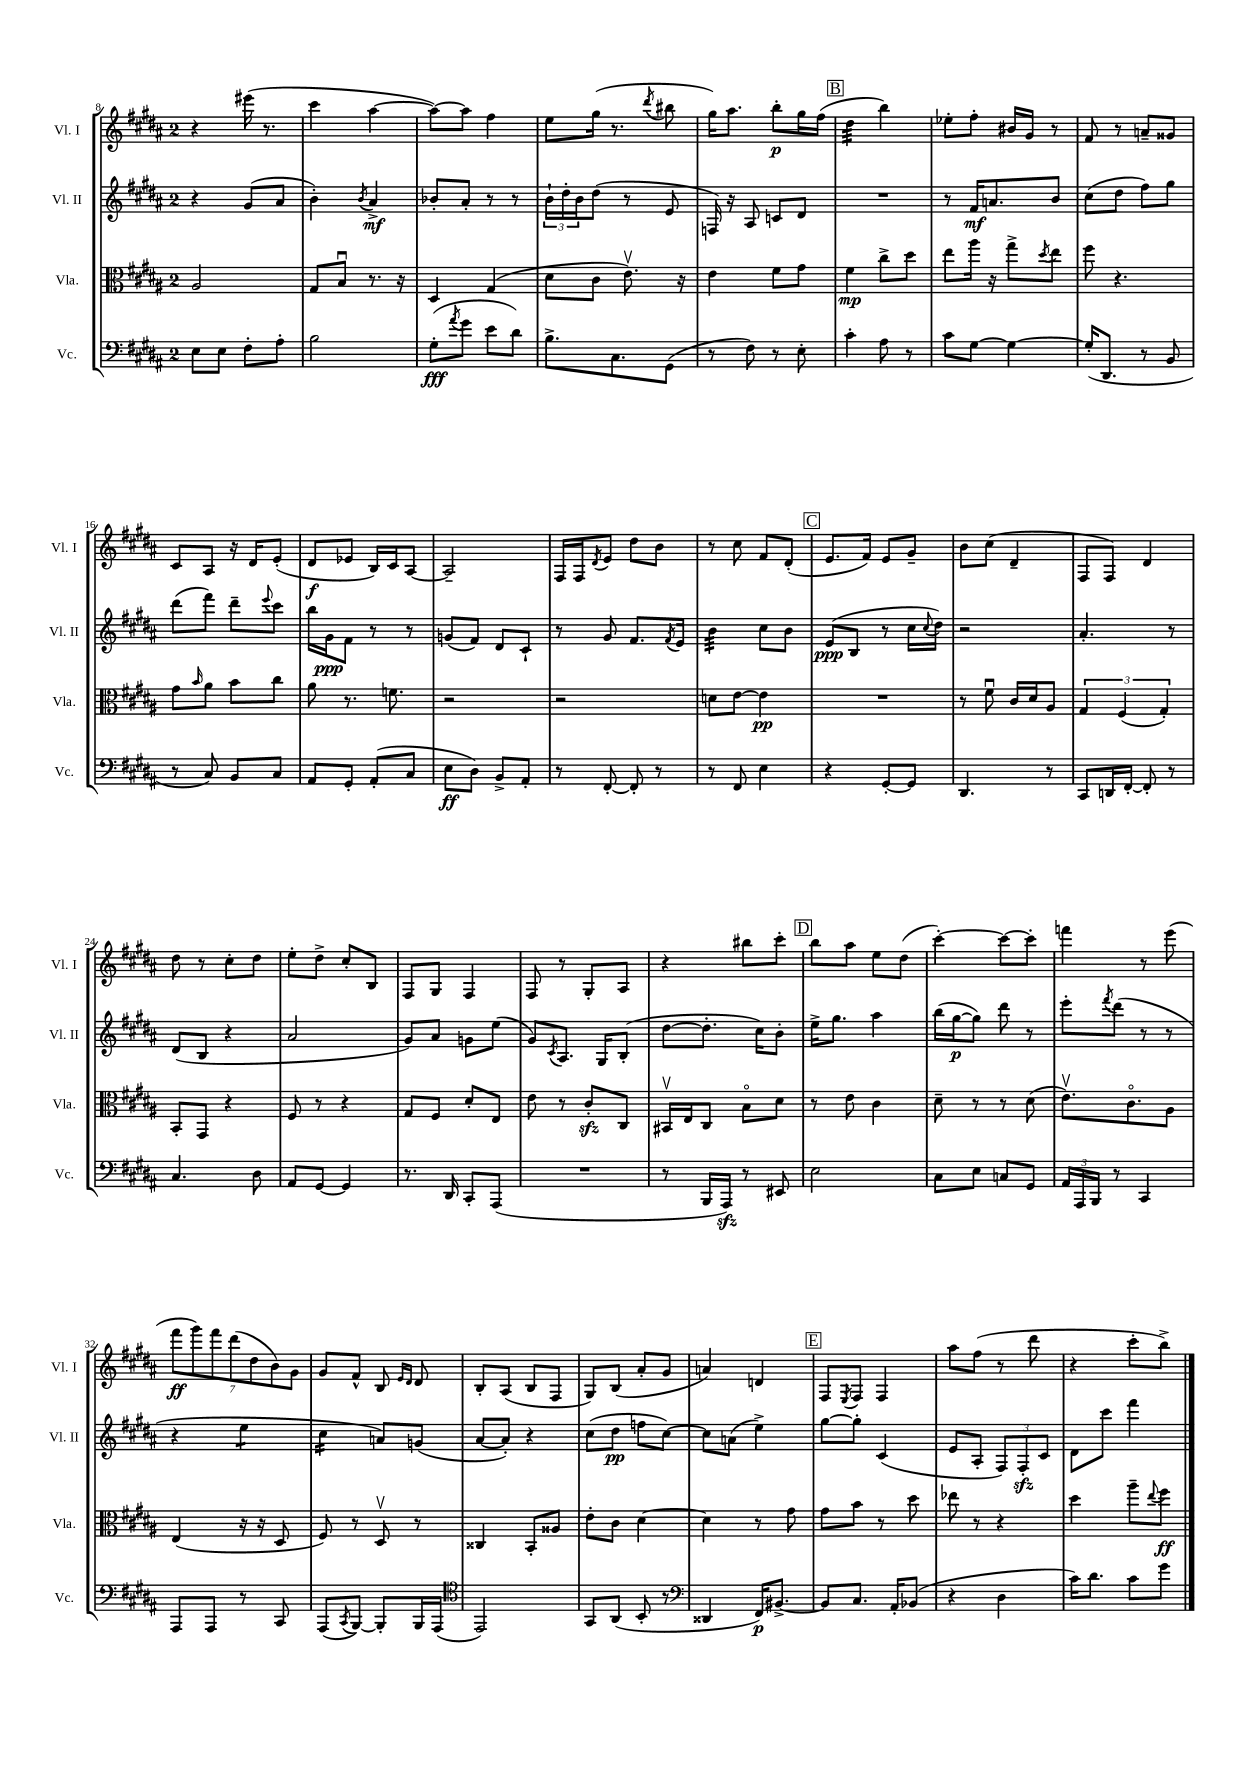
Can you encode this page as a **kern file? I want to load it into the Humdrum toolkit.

**kern	**kern	**kern	**kern
*staff4	*staff3	*staff2	*staff1
*clefF4	*clefC3	*clefG2	*clefG2
*k[f#c#g#d#a#]	*k[f#c#g#d#a#]	*k[f#c#g#d#a#]	*k[f#c#g#d#a#]
*M2/4	*M2/4	*M2/4	*M2/4
8E	2A#	4r	4r
8E	.	.	.
8F#'	.	(8g#	(16eee#
.	.	.	8.r
8A#'	.	8a#	.
=	=	=	=
2B	8G#	4b')	4ccc#
.	8Bu	.	.
.	.	8qb	.
.	8.r	4a#^	[4aa#
.	16r	.	.
=	=	=	=
(8G#'	4D#	8b-'	8aa#_)
8qa#	.	.	.
8g#	.	8a#'	8aa#]
8e	(4G#	8r	4ff#
8d#)	.	8r	.
=	=	=	=
8.B^	8d#	24b`	8ee
.	.	24dd#'	.
.	.	24b	.
.	8c#	(8dd#	(16gg#
8.C#	.	.	8.r
.	8.ev)	8r	.
.	.	.	8qddd#
(8GG#	.	8e	8bb#
.	16r	.	.
=	=	=	=
8r	4e	16F)	16gg#)
.	.	16r	8.aa#
8F#)	.	8A#	.
8r	8f#	8c	8bb'
8E'	8g#	8d#	16gg#
.	.	.	(16ff#
=	=	=	=
4c#'	4f#	2r	4dd#
8A#	8cc#^	.	4bb)
8r	8dd#	.	.
=	=	=	=
8c#	8ee	8r	8ee-'
[8G#	16aa#	16f#	8ff#'
.	16r	8.a	.
4G#_	8gg#^	.	16b#
.	.	.	16g#
.	8qdd#	.	.
.	8ee	8b	8r
=	=	=	=
(16G#']	8ff#	(8cc#	8f#
8.DD#	.	.	.
.	4.r	8dd#	8r
8r	.	8ff#)	8a~
8BB	.	8gg#	8g##
=	=	=	=
8r	8g#	(8ddd#	8c#
.	16qqb	.	.
8C#)	8a#	8fff#)	8A#
8BB	8b	8ddd#~	16r
.	.	.	16d#
.	.	8qqeee	.
8C#	8cc#	8ccc#	(8e'
=	=	=	=
8AA#	8a#	16bb	8d#
.	.	16g#	.
8GG#'	8.r	8f#	8e-
(8AA#'	.	8r	16B)
.	8.f	.	16c#
8C#	.	8r	[8A#
=	=	=	=
8E	2r	(8g	2A#~]
8D#)	.	8f#)	.
8BB^	.	8d#	.
8AA#'	.	8c#`	.
=	=	=	=
8r	2r	8r	16F#
.	.	.	16F#
.	.	.	8qd#
[8FF#'	.	8g#	8e
8FF#']	.	8.f#	8dd#
8r	.	.	8b
.	.	8qf#	.
.	.	16e	.
=	=	=	=
8r	8d	4b	8r
8FF#	[8e	.	8cc#
4E	4e]	8cc#	8f#
.	.	8b	(8d#'
=	=	=	=
4r	2r	(8e	8.e
.	.	8B	.
.	.	.	16f#)
[8GG#'	.	8r	8e
8GG#]	.	16cc#	8g#~
.	.	8qqcc#	.
.	.	16dd#)	.
=	=	=	=
4.DD#	8r	2r	8b
.	8f#u	.	(8cc#
.	16c#	.	4d#~
.	16d#	.	.
8r	8A#	.	.
=	=	=	=
8CC#	6G#	4.a#'	8F#
16DD	.	.	8F#)
.	(6F#	.	.
[16FF#'	.	.	.
8FF#']	.	.	4d#
.	6G#')	.	.
8r	.	8r	.
=	=	=	=
4.C#	8BB'	(8d#	8dd#
.	8GG#	8B	8r
.	4r	4r	8cc#'
8D#	.	.	8dd#
=	=	=	=
8AA#	8F#	2a#	8ee'
[8GG#	8r	.	8dd#^
4GG#]	4r	.	8cc#'
.	.	.	8B
=	=	=	=
8.r	8G#	8g#)	8F#
.	8F#	8a#	8G#
16DD#	.	.	.
8CC#'	8d#'	8g	4F#
(8AAA#	8E	(8ee	.
=	=	=	=
2r	8e	8g#)	8F#
.	.	8qc#	.
.	8r	8.A#	8r
.	8c#'	.	8G#'
.	.	16G#	.
.	8C#	(8B'	8A#
=	=	=	=
8r	16BB#v	[8dd#	4r
.	16E	.	.
16BBB	8C#	8.dd#']	.
16AAA#)	.	.	.
8r	8Bo	.	8bb#
.	.	16cc#)	.
8EE#	8d#	8b'	8ccc#'
=	=	=	=
2E	8r	16ee^	8bb
.	.	8.gg#	.
.	8e	.	8aa#
.	4c#	4aa#	8ee
.	.	.	(8dd#
=	=	=	=
8C#	8d#~	(16bb	[4ccc#')
.	.	[16gg#	.
8E	8r	8gg#])	.
8C	8r	8ddd#	8ccc#_
8GG#	(8d#	8r	8ccc#']
=	=	=	=
24AA#	8.ev)	8eee'	4fff
24AAA#	.	.	.
24BBB	.	.	.
.	.	8qfff#	.
8r	.	(8ddd#	.
.	8.c#o	.	.
4CC#	.	8r	8r
.	8A#	8r	(8eee
=	=	=	=
8AAA#	(4E	4r	14fff#
.	.	.	14ggg#)
8AAA#	.	.	.
.	.	.	14fff#
.	.	.	(14ddd#
8r	16r	4ee	.
.	.	.	14dd#
.	16r	.	.
.	.	.	14b)
8CC#	8D#	.	.
.	.	.	14g#
=	=	=	=
(8AAA#	8F#)	4cc#	8g#
8qCC#	.	.	.
[8BBB)	8r	.	8f#^^
8BBB']	8D#v	8a)	8B
.	.	.	16qqe
.	.	.	16qqd#
16BBB	8r	(8g	8d#
(16AAA#	.	.	.
=	=	=	=
*clefC4	*	*	*
2EE)	4C##	[8a#	8B'
.	.	8a#'])	(8A#
.	8BB'	4r	8B
.	8A##	.	8F#
=	=	=	=
8GG#	8e'	(8cc#	8G#)
(8AA#	8c#	8dd#	(8B
8BB'	[4d#	8ff	8a#'
8r	.	[8cc#)	8g#
=	=	=	=
*clefF4	*	*	*
4DD##	4d#]	8cc#]	4a)
.	.	(8a	.
16FF#)	8r	4ee^)	4d
[8.BB#^	.	.	.
.	8g#	.	.
=	=	=	=
8BB#]	8g#	[8gg#	8F#
.	.	.	8qE
8.C#	8b	8gg#']	8F#
.	8r	(4c#	4F#
16AA#'	.	.	.
(8BB-	8dd#	.	.
=	=	=	=
4r	8ee-	8e	8aa#
.	8r	8A#'	(8ff#
4D#	4r	12F#)	8r
.	.	12F#'	.
.	.	.	8ddd#
.	.	12c#	.
=	=	=	=
16c#)	4dd#	8d#	4r
8.d#	.	.	.
.	.	8ccc#	.
8c#	8aa#~	4fff#	8ccc#'
.	8qqee	.	.
8g#	8ff#	.	8bb^)
==	==	==	==
*-	*-	*-	*-
